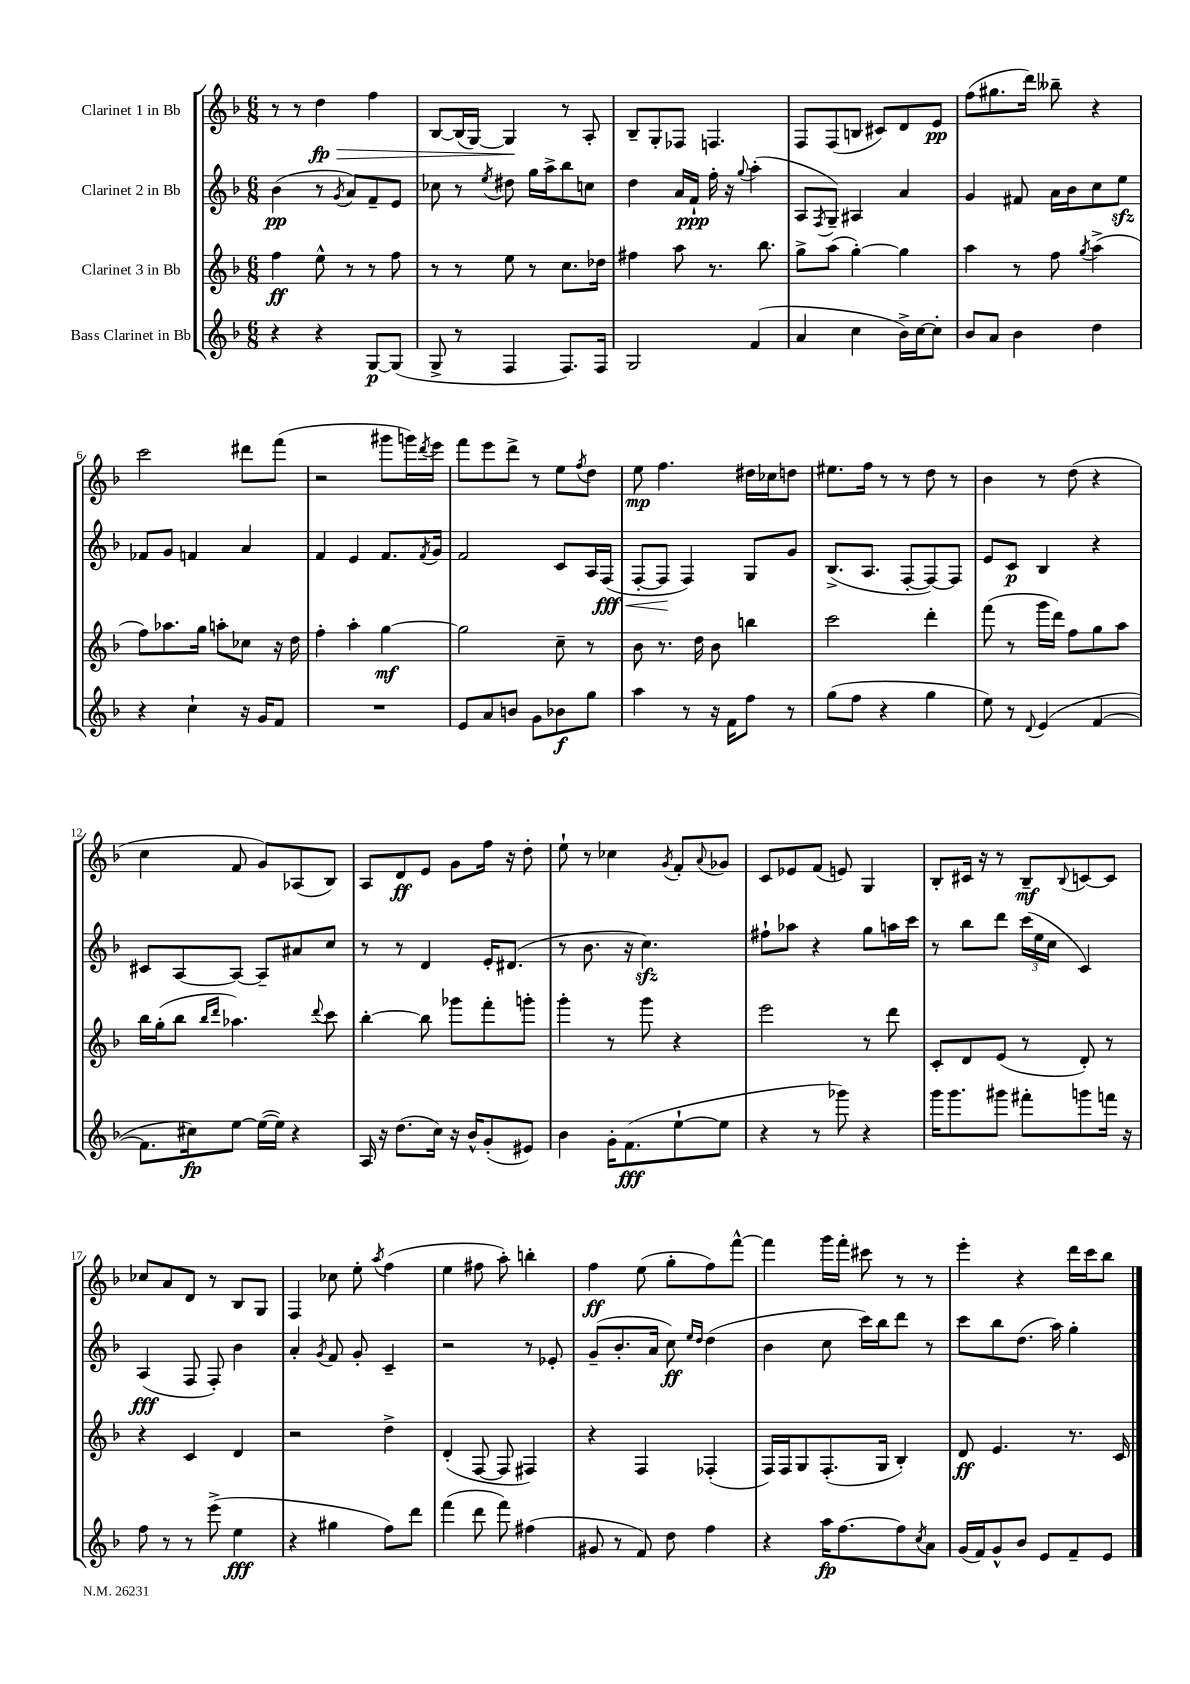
<<
\new StaffGroup <<
\new Staff = "s0" \with { instrumentName = "Clarinet 1 in Bb" } {
    \clef treble \key f \major \numericTimeSignature \time 6/8
    r8 r8 d''4\fp\> f''4 |
    bes8~ bes16( g16~) g4\! r8 a8-. |
    bes8-- g8-. fes8 f4. |
    f8 f8( b8 cis'8) d'8 e'8\pp |
    f''8( gis''8. d'''16) beses''8-- r4 |
    c'''2 dis'''8 f'''8( |
    r2 gis'''8 g'''16) \acciaccatura { d'''8 } e'''16 |
    f'''8 e'''8 d'''8-> r8 e''8 \acciaccatura { f''8 } d''8 |
    e''8\mp f''4. dis''16 ces''16 d''8 |
    eis''8. f''16 r8 r8 d''8 r8 |
    bes'4 r8 d''8( r4 |
    c''4 f'8 g'8) aes8( bes8) |
    a8 d'8\ff e'8 g'8 f''16 r16 d''8-. |
    e''8-! r8 ces''4 \acciaccatura { g'8 } f'8-. \appoggiatura { a'8 } ges'8 |
    c'8 ees'8 f'8( e'8) g4 |
    bes8-. cis'16 r16 r8 bes8--\mf \appoggiatura { bes8 } c'8~ c'8 |
    ces''8 a'8 d'8 r8 bes8 g8 |
    f4 ces''8 e''8-. \acciaccatura { a''8 } f''4( |
    e''4 fis''8 a''8-.) b''4-. |
    f''4\ff e''8( g''8-. f''8) f'''8~-^ |
    f'''4 g'''16 f'''16-. cis'''8 r8 r8 |
    e'''4-. r4 d'''16 c'''16 bes''8 \bar "|." |
}
\new Staff = "s1" \with { instrumentName = "Clarinet 2 in Bb" } {
    \clef treble \key f \major \numericTimeSignature \time 6/8
    bes'4\pp( r8 \acciaccatura { g'8 } a'8) f'8-- e'8 |
    ces''8 r8 \acciaccatura { e''8 } dis''8 g''16 a''16-> bes''8 c''8 |
    d''4 a'16 f'16-!\ppp f''16-. r16 \appoggiatura { g''8 } a''4-.( |
    a8 \acciaccatura { f8 } g8--) ais4 a'4 |
    g'4 fis'8 a'16 bes'16 c''8 e''8\sfz |
    fes'8 g'8 f'4 a'4 |
    f'4 e'4 f'8. \acciaccatura { f'8 } g'16 |
    f'2 c'8 a16 f16\fff\<( |
    f8~-. f8\! f4) g8 g'8 |
    bes8.->( a8. f8~-. f8~) f8 |
    e'8 c'8\p bes4 r4 |
    cis'8 a8~ a8~ a8-- ais'8 c''8 |
    r8 r8 d'4 e'16-. dis'8.( |
    r8 bes'8. r16 c''4.\sfz) |
    fis''8-! aes''8 r4 g''8 a''16 c'''16 |
    r8 bes''8 d'''8 \tuplet 3/2 { c'''16( e''16 c''16 } c'4) |
    a4\fff( f8 f8-.) bes'4 |
    a'4-. \acciaccatura { g'8 } f'8 g'8-. c'4-- |
    r2 r8 ees'8-. |
    g'8--( bes'8.-. a'16 c''8\ff) \grace { e''16 d''16 } d''4( |
    bes'4 c''8 c'''16) bes''16 d'''8 r8 |
    c'''8 bes''8 d''8.( a''16) g''4-. \bar "|." |
}
\new Staff = "s2" \with { instrumentName = "Clarinet 3 in Bb" } {
    \clef treble \key f \major \numericTimeSignature \time 6/8
    f''4\ff e''8-^ r8 r8 f''8 |
    r8 r8 e''8 r8 c''8. des''16 |
    fis''4 a''8 r8. bes''8. |
    g''8-> a''8( g''4~-.) g''4 |
    a''4 r8 f''8 \acciaccatura { g''8 } a''4->( |
    f''8) aes''8. g''16 a''8-. ces''8 r16 d''16 |
    f''4-. a''4-. g''4~\mf |
    g''2 c''8-- r8 |
    bes'8 r8. d''16 bes'8 b''4 |
    c'''2 d'''4-. |
    f'''8( r8 g'''16 d'''16) f''8 g''8 a''8 |
    bes''16 g''16-.( bes''8 \grace { bes''16 d'''16 } aes''4.) \appoggiatura { d'''8 } c'''8 |
    bes''4~-. bes''8 ges'''8 f'''8-. g'''8-. |
    g'''4-. r8 g'''8 r4 |
    e'''2 r8 d'''8 |
    c'8-. d'8 e'8( r8 d'8-.) r8 |
    r4 c'4 d'4 |
    r2 d''4-> |
    d'4-.( f8~ f8 fis4) |
    r4 f4 fes4-.( |
    f16) f16 g8 f8.-.( g16 bes4-.) |
    d'8\ff e'4. r8. c'16 \bar "|." |
}
\new Staff = "s3" \with { instrumentName = "Bass Clarinet in Bb" } {
    \clef treble \key f \major \numericTimeSignature \time 6/8
    r4 r4 g8~\p g8( |
    g8-> r8 f4 f8.) f16 |
    g2 f'4( |
    a'4 c''4 bes'16->) c''16~ c''8-. |
    bes'8 a'8 bes'4 d''4 |
    r4 c''4-! r16 g'16 f'8 |
    R2. |
    e'8 a'8 b'8 g'8 bes'8\f g''8 |
    a''4 r8 r16 f'16 f''8 r8 |
    g''8( f''8 r4 g''4 |
    e''8) r8 \appoggiatura { d'8 } e'4( f'4~ |
    f'8. cis''16\fp) e''8~ e''16~( e''16) r4 |
    a16 r16 d''8.( c''16) r16 bes'16-^ g'8-.( eis'8) |
    bes'4 g'16-. f'8.\fff( e''8~-! e''8 |
    r4 r8 ges'''8) r4 |
    g'''16 g'''8. gis'''8 fis'''8-. g'''8 f'''16 r16 |
    f''8 r8 r8 e'''8->( e''4\fff |
    r4 gis''4 f''8) d'''8 |
    f'''4( d'''8 f'''8) fis''4( |
    gis'8 r8 f'8) d''8 f''4 |
    r4 a''16\fp f''8.~ f''8 \acciaccatura { c''8 } a'8 |
    g'16( f'16) g'8-^ bes'8 e'8 f'8-- e'8 \bar "|." |
}
>>
>>
